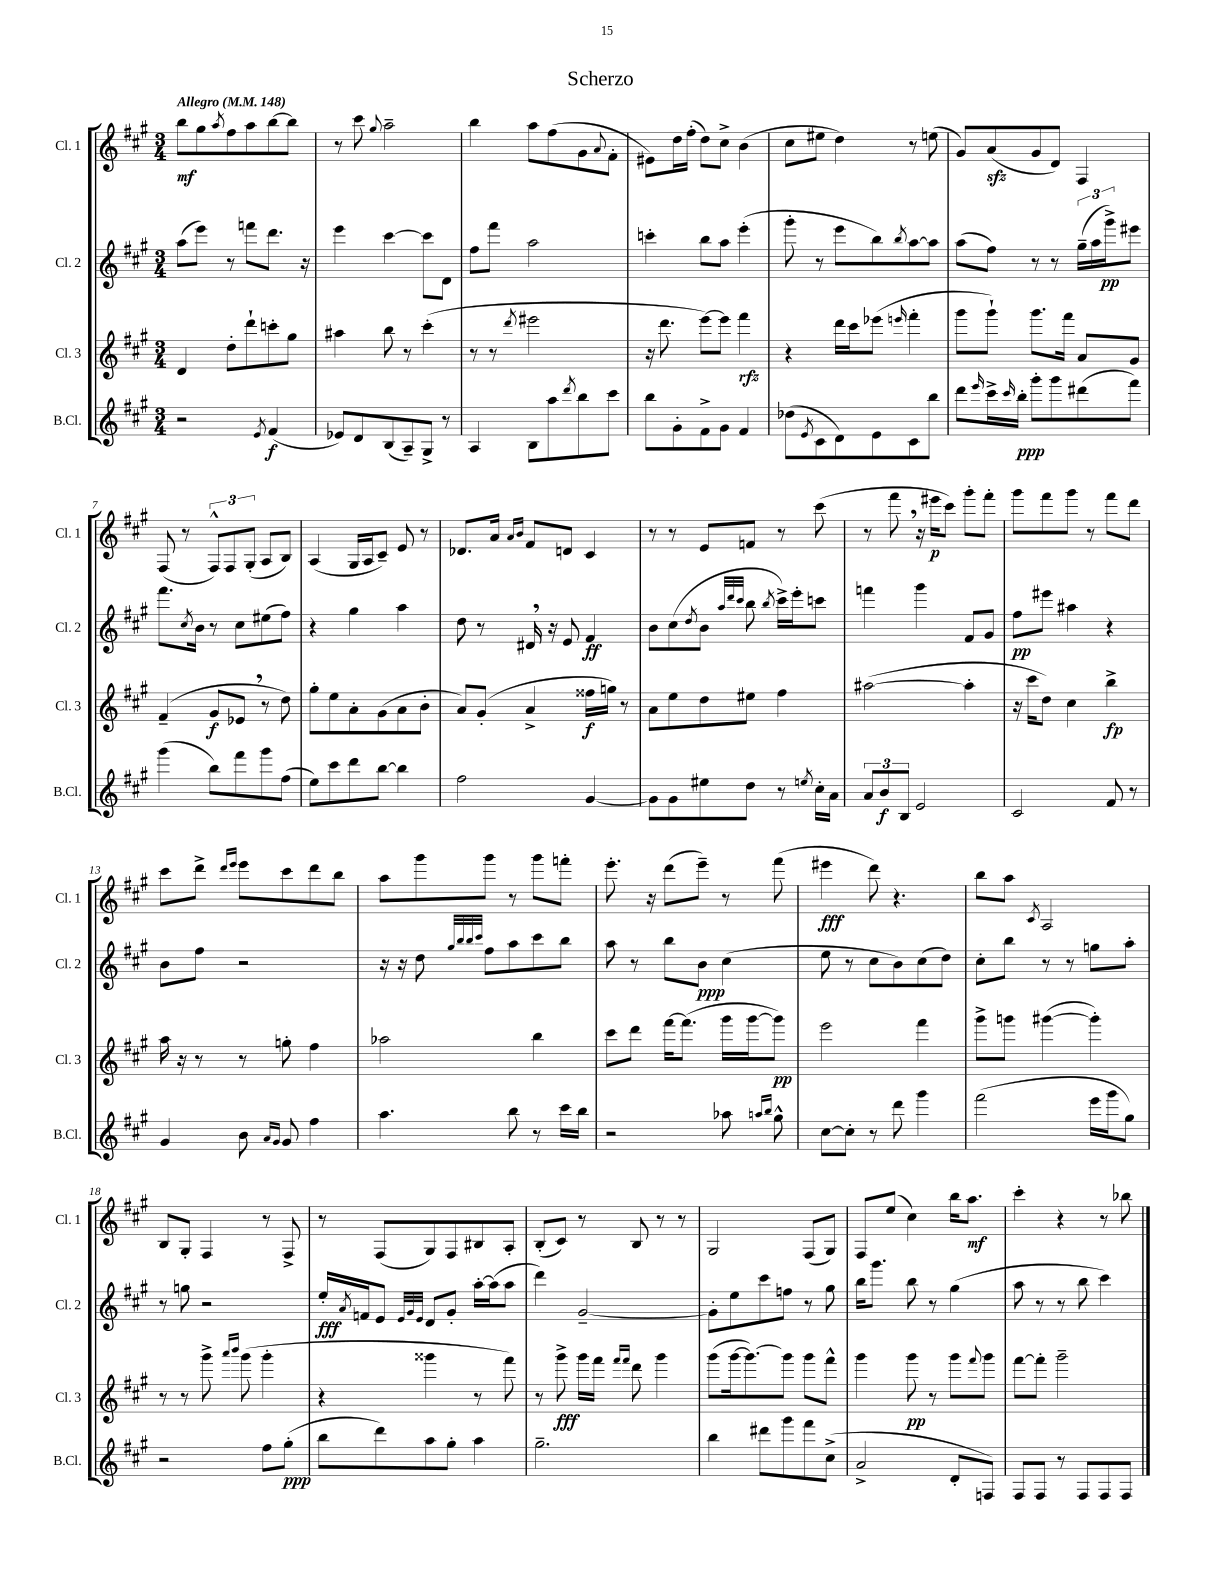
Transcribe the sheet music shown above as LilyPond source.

\header { title = "Scherzo" }
<<
\new StaffGroup <<
\new Staff = "s0" \with { instrumentName = "Cl. 1" shortInstrumentName = "Cl. 1" } {
    \clef treble \key a \major \numericTimeSignature \time 3/4 \tempo "Allegro" 4 = 148
    b''8\mf gis''8 \acciaccatura { a''8 } fis''8 a''8 b''8~ b''8 |
    r8 cis'''8 \appoggiatura { gis''8 } a''2-- |
    b''4 a''8 fis''8( gis'8 \appoggiatura { a'8 } fis'8-. |
    eis'8) d''16 fis''16-.( d''8) cis''8-> b'4( |
    cis''8 eis''8 d''4) r8 e''8( |
    gis'8) a'8\sfz( gis'8 d'8) fis4 |
    fis8( r8 \tuplet 3/2 { fis8-^) fis8 gis8-.( } a8 b8) |
    a4( gis16 a16 cis'8--) e'8 r8 |
    des'8. a'16 \grace { a'16 b'16 } fis'8 d'8 cis'4 |
    r8 r8 e'8 f'8 r8 cis'''8( |
    r8 fis'''8 \breathe r16 eis'''16\p cis'''8) gis'''8-. fis'''8-. |
    gis'''8 fis'''8 gis'''8 r8 fis'''8 d'''8 |
    cis'''8 d'''8-> \grace { d'''16 e'''16 } e'''8 cis'''8 d'''8 b''8 |
    a''8 gis'''8 gis'''8 r8 gis'''8 f'''8-. |
    e'''8.-. r16 d'''8( e'''8--) r8 fis'''8( |
    eis'''4\fff d'''8) r4. |
    b''8 a''8 \acciaccatura { cis'8 } a2 |
    b8 gis8-. fis4 r8 fis8-> |
    r8 fis8( gis8) fis8 bis8 a8-. |
    b8-.( cis'8) r8 b8 r8 r8 |
    gis2 fis8( gis8) |
    fis8 e''8( cis''4) b''16 a''8.\mf |
    cis'''4-. r4 r8 bes''8 \bar "|." |
}
\new Staff = "s1" \with { instrumentName = "Cl. 2" shortInstrumentName = "Cl. 2" } {
    \clef treble \key a \major \numericTimeSignature \time 3/4
    a''8( e'''8) r8 f'''8 d'''8. r16 |
    e'''4 cis'''4~ cis'''8 d'8 |
    fis''8 fis'''8 a''2 |
    c'''4-. b''8 a''8 e'''4-.( |
    gis'''8-. r8 e'''8 b''8) \acciaccatura { b''8 } a''8~ a''8 |
    a''8( fis''8) r8 r8 \tuplet 3/2 { gis''16--( a''16 gis'''16->\pp) } eis'''8 |
    fis'''8. \acciaccatura { cis''8 } b'16 r8 cis''8 eis''8( fis''8) |
    r4 gis''4 a''4 |
    d''8 r8 dis'16 \breathe r16 e'8 fis'4\ff |
    b'8 cis''8( \acciaccatura { d''8 } b'8 \grace { a''32 d'''32 cis'''32 } b''8 \acciaccatura { b''8 } cis'''16->) e'''16-. c'''8 |
    f'''4 gis'''4 fis'8 gis'8 |
    fis''8\pp eis'''8 ais''4 r4 |
    b'8 fis''8 r2 |
    r16 r16 d''8 \grace { gis''32 b''32 b''32 cis'''32 } fis''8 a''8 cis'''8 b''8 |
    a''8 r8 b''8 b'8\ppp cis''4( |
    e''8 r8 cis''8 b'8) cis''8( d''8) |
    cis''8-. b''8 r8 r8 g''8 a''8-. |
    r8 g''8 r2 |
    e''16-.\fff \acciaccatura { a'8 } f'16 e'8 \grace { e'32 gis'32 e'32 } d'8 gis'8-. a''16~-. a''16( a''8 |
    d'''4) gis'2~-- |
    gis'8-. e''8 cis'''8 f''8 r8 gis''8 |
    b''16 gis'''8. b''8 r8 gis''4( |
    a''8 r8 r8 b''8 cis'''4) \bar "|." |
}
\new Staff = "s2" \with { instrumentName = "Cl. 3" shortInstrumentName = "Cl. 3" } {
    \clef treble \key a \major \numericTimeSignature \time 3/4
    d'4 d''8-. d'''8-! c'''8-. gis''8 |
    ais''4 b''8 r8 cis'''4-.( |
    r8 r8 \acciaccatura { d'''8 } eis'''2 |
    r16 d'''8. e'''8~) e'''8 fis'''4\rfz |
    r4 d'''16 cis'''16 ees'''8( \grace { e'''16 } fis'''4-. |
    gis'''8 gis'''8-!) gis'''8. fis'''16 a'8 gis'8 |
    fis'4--( gis'8\f ees'8 \breathe r8 d''8) |
    gis''8-. e''8 a'8-. gis'8( a'8 b'8-. |
    a'8) gis'8-.( a'4-> fisis''16\f g''16) r8 |
    a'8 e''8 d''8 eis''8 fis''4 |
    ais''2~( ais''4-. |
    r16 cis'''16 d''8) cis''4 b''4->\fp |
    a''16 r16 r8 r8 g''8-. fis''4 |
    aes''2 b''4 |
    cis'''8 d'''8 fis'''16~ fis'''8.( gis'''16 gis'''16~ gis'''8\pp) |
    e'''2 fis'''4 |
    gis'''8-> g'''8 gis'''4~( gis'''4-.) |
    r8 r8 gis'''8-> \grace { a'''16 b'''16 } gis'''8( gis'''4-. |
    r4 gisis'''4 r8 fis'''8) |
    r8 gis'''8->\fff gis'''16 fis'''16 \grace { fis'''16 fis'''16 } d'''8 gis'''4 |
    gis'''8( gis'''16~ gis'''8.~) gis'''8 gis'''8 fis'''8-^ |
    gis'''4 gis'''8\pp r8 gis'''8 \appoggiatura { fis'''8 } gis'''8 |
    fis'''8~ fis'''8-. gis'''2-- \bar "|." |
}
\new Staff = "s3" \with { instrumentName = "B.Cl." shortInstrumentName = "B.Cl." } {
    \clef treble \key a \major \numericTimeSignature \time 3/4
    r2 \acciaccatura { e'8 } fis'4\f( |
    ees'8) d'8 b8( a8--) gis8-> r8 |
    a4 b8 a''8 \acciaccatura { d'''8 } b''8 cis'''8 |
    b''8 gis'8-. fis'8-> gis'8 fis'4 |
    des''8( \acciaccatura { e'8 } cis'8 d'8) e'8 cis'8 b''8 |
    d'''8 \grace { e'''16 } cis'''16-> \grace { cis'''16 } b''16-.\ppp gis'''8-. gis'''8 dis'''8( fis'''8) |
    gis'''4( b''8) fis'''8 gis'''8 fis''8( |
    e''8) cis'''8 d'''8 b''8~ b''4 |
    fis''2 gis'4~ |
    gis'8 gis'8 eis''8 d''8 r8 \acciaccatura { e''8 } cis''16-. a'16 |
    \tuplet 3/2 { a'8 b'8\f b8 } e'2 |
    cis'2 fis'8 r8 |
    gis'4 b'8 \grace { a'16 gis'16 } gis'8 fis''4 |
    a''4. b''8 r8 cis'''16 b''16 |
    r2 aes''8 \grace { a''16 b''16 } gis''8-^ |
    cis''8~ cis''8-. r8 d'''8 gis'''4 |
    fis'''2( e'''16 gis'''16 gis''8) |
    r2 fis''8 gis''8-.\ppp( |
    b''8 d'''8) a''8 gis''8-. a''4 |
    gis''2.-- |
    b''4 dis'''8 gis'''8 fis'''8 cis''8->( |
    a'2-> d'8-. f8) |
    fis8 fis8 r8 fis8 fis8 fis8 \bar "|." |
}
>>
>>
